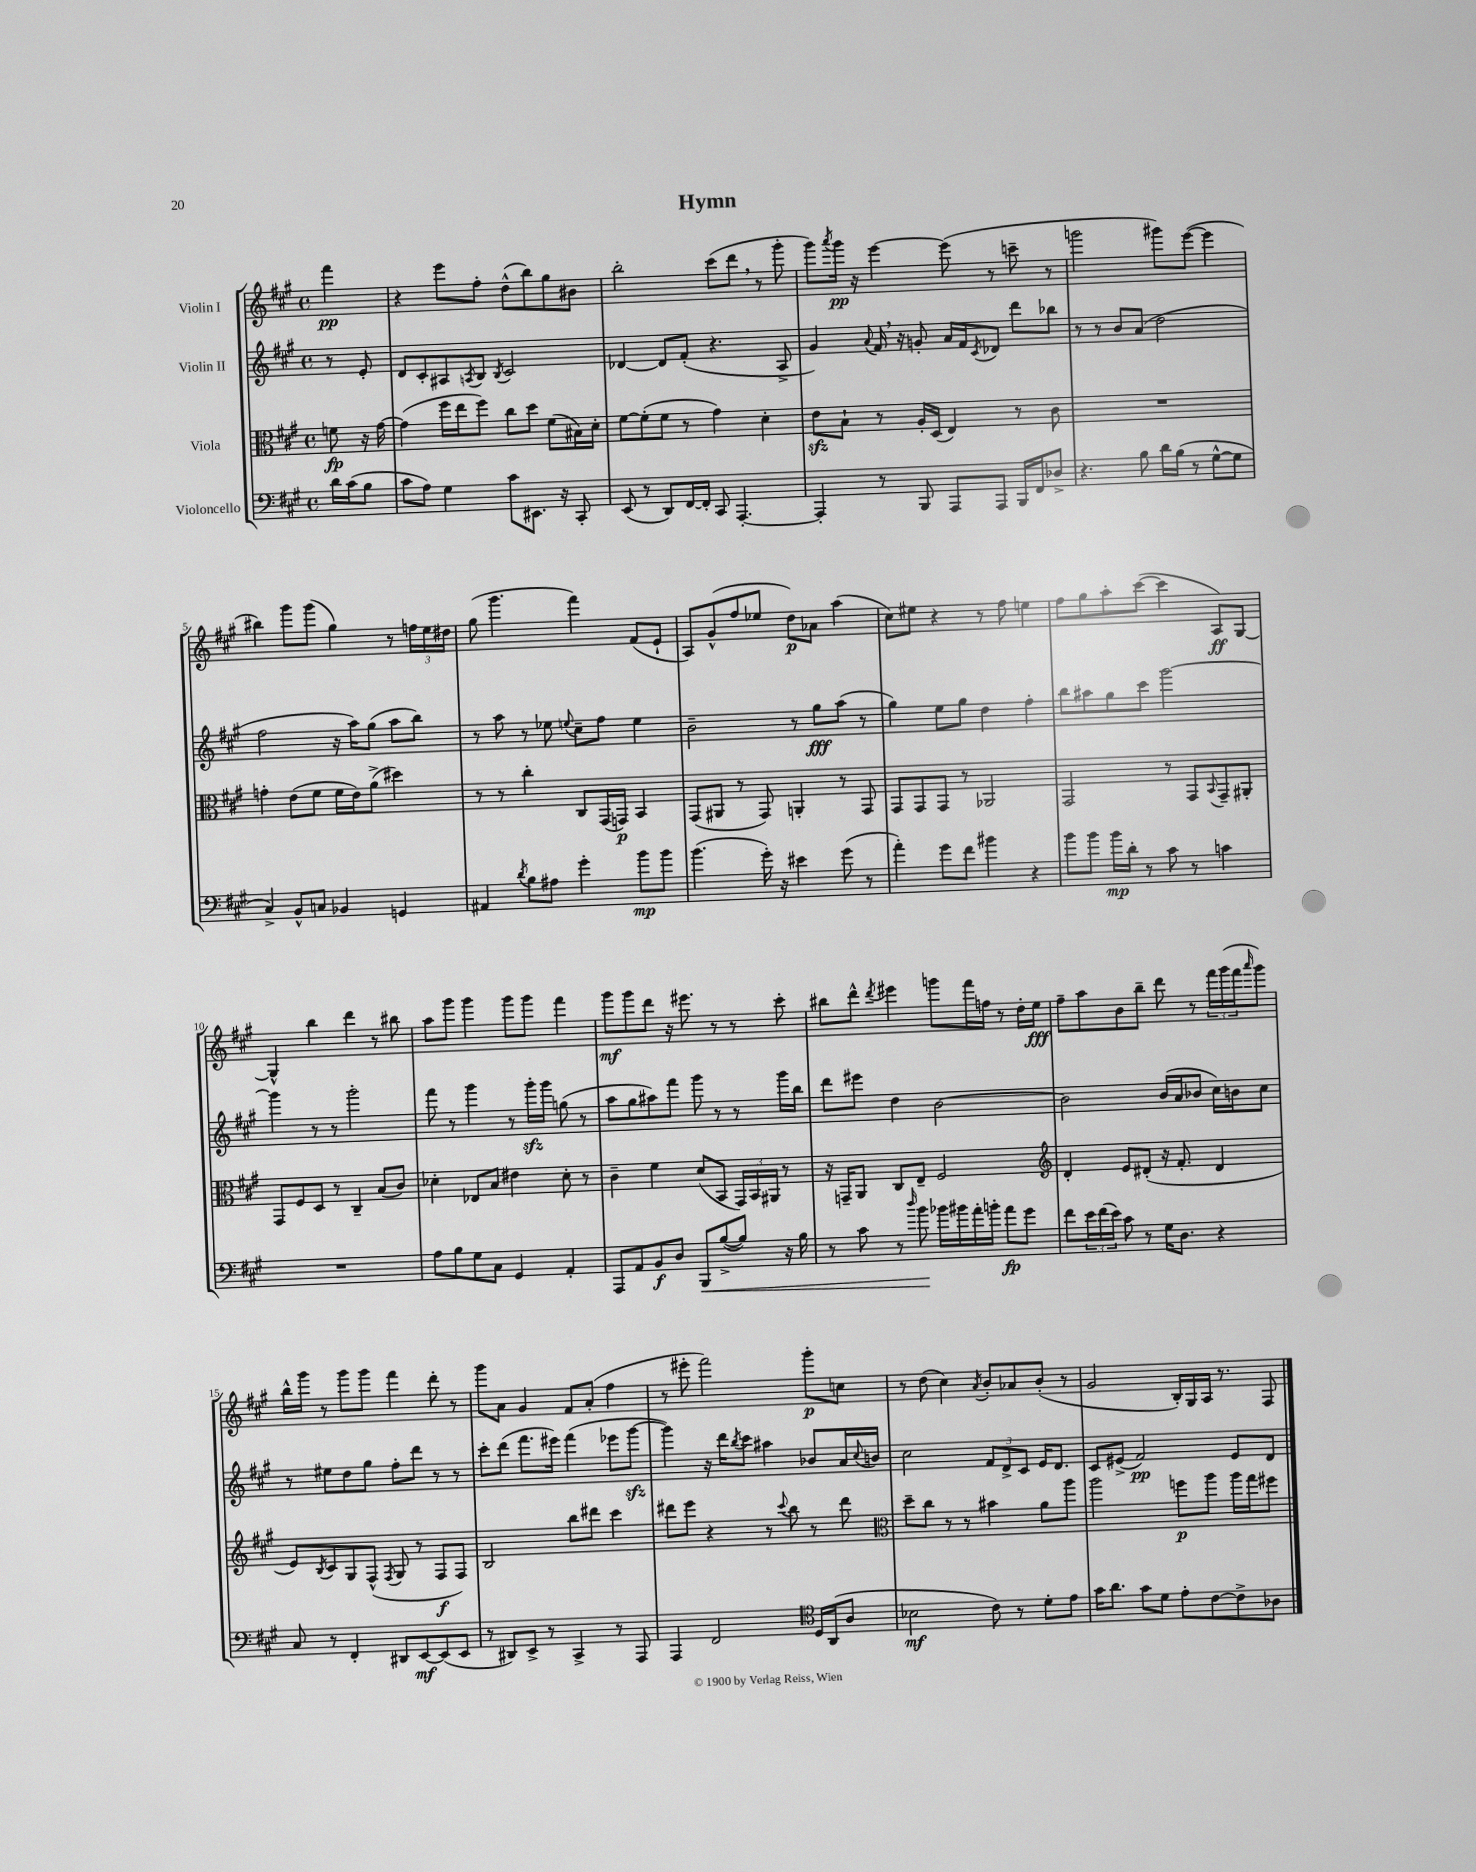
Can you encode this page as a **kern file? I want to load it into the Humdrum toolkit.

**kern	**kern	**kern	**kern
*staff4	*staff3	*staff2	*staff1
*clefF4	*clefC3	*clefG2	*clefG2
*k[f#c#g#]	*k[f#c#g#]	*k[f#c#g#]	*k[f#c#g#]
*M4/4	*M4/4	*M4/4	*M4/4
*met(c)	*met(c)	*met(c)	*met(c)
16d	8f	8r	4fff#
(16c#	.	.	.
8B	16r	8e'	.
.	[16g#	.	.
=	=	=	=
8c#	(4g#]	8d	4r
8A)	.	8c#'	.
4G#	16ff#	8A#	8eee
.	16ee	.	.
.	.	8qA	.
.	8ff#)	8B	8ff#'
.	.	8qB	.
8c#	8cc#	2c#	(8dd^^
8.EE#	8dd	.	8bb)
.	(8f#	.	8gg#
16r	.	.	.
8CC#'	16B#)	.	8b#
.	16d'	.	.
=	=	=	=
(8EE	[8f#	[4d-	2bb'
8r	(8f#']	.	.
8DD)	8f#	8d-]	.
[16FF#	8r	(8f#'	.
16FF#']	.	.	.
8CC#	4g#)	4.r	(8ccc#
[4.AAA'	.	.	8ddd
.	4d'	.	8r
.	.	8A^	8ggg#'
=	=	=	=
4AAA']	8e	4g#)	8ggg#)
.	.	.	8qaaa
.	8B`	.	16ggg#
.	.	.	16r
.	.	8qqa	.
8r	8r	16f#	[4eee
.	.	16r	.
8BBB	16A'	8g'	.
.	(16D	.	.
8AAA	4E)	16a	(8eee]
.	.	16f#	.
.	.	8qc#	.
8AAA	.	8d-	8r
16BBB	8r	8ddd	8ccc~
16FF#	.	.	.
8D-^	8c#	8bb-	8r
=	=	=	=
4.r	1r	8r	2ggg
.	.	8r	.
.	.	8b	.
8B	.	(8a	.
16d	.	2dd	8ggg#)
(16B	.	.	.
8r	.	.	([8eee
[8G#^^	.	.	4eee]
8G#]	.	.	.
=	=	=	=
4C#^)	4g'	2ff#	4bb#)
8BB^^	(8e	.	8ggg#
8C	8f#	.	(8ggg#
4BB-	16f#	16r	4gg#)
.	16e)	16aa)	.
.	(8a^	(8gg#	.
4GG	4dd#)	8aa	8r
.	.	8bb)	24ff
.	.	.	24ee
.	.	.	24dd#
=	=	=	=
4AA#	8r	8r	(8gg#
.	8r	8aa	4.ggg#
8qd	.	.	.
8B	4cc#'	8r	.
8A#	.	8ee-	.
.	.	8qqee	.
4g#'	8C#	8cc#~	4fff#)
.	(16GG#	8ff#	.
.	16GG)	.	.
8b	4BB	4ee	(8f#
8b	.	.	8e`
=	=	=	=
(4.b	(8GG#	2b~	8A)
.	8AA#	.	(8g#^^
.	8r	.	8ff#
16g#')	8GG#)	.	8ee-
16r	.	.	.
4e#	4AA'	8r	8dd)
.	.	8gg#	8a-
(8g#	8r	(8aa	(4aa
8r	8GG#	8r	.
=	=	=	=
4a')	8GG#	4gg#)	8cc#)
.	8GG#	.	8ee#
8g#	8GG#	8ee	4r
8f#	8r	8gg#	.
4b#	2AA-	4dd	8r
.	.	.	8ff#
4r	.	4ff#'	4ee
=	=	=	=
8b	2GG#	8bb	8ff#
8b	.	8aa#	8gg#
16b	.	8gg#	8aa'
16d'	.	.	.
8r	.	8ccc#	([8ccc#
8c#	8r	[2ggg#	4ccc#]
8r	8GG#	.	.
.	8qqBB	.	.
4c	8GG#~	.	8A)
.	8AA#'	.	[8G#
=	=	=	=
1r	8GG#	4ggg#]	4G#^^]
.	8F#	.	.
.	8D	8r	4bb
.	8r	8r	.
.	4C#~	2ggg#'	4ddd
.	(8B	.	8r
.	8c#)	.	8bb#
=	=	=	=
8A	4d-'	8fff#	8aa
8B	.	8r	8ggg#
8G#	8E-	4ggg#	4ggg#
8C#	8B	.	.
4GG#	4e#	8r	8ggg#
.	.	16ggg#'	8ggg#
.	.	16ggg#	.
4AA'	8d-'	(8gg	4fff#
.	8r	8r	.
=	=	=	=
8AAA	4c#~	8aa	8ggg#
8AA	.	8gg#	8ggg#
8BB	4f#	8aa#)	8ddd
8D	.	8fff#	16r
.	.	.	8.eee#
8BBB	(8d	8ggg#	.
([8B^	8BB	8r	8r
8B])	24GG#)	8r	8r
.	24BB	.	.
.	24AA#	.	.
16r	8r	16ggg#	8ccc#'
16B	.	16bb	.
=	=	=	=
8r	16r	8ddd	8bb#
.	16GG~	.	.
8c#	8AA	8eee#	8ddd^^
.	.	.	8qddd
8r	8C#	4dd	4eee#
16qqdd	.	.	.
8b	8E~	.	.
16b-	2F#	[2b	8ggg
16b#	.	.	.
16a'	.	.	16fff#
16b'	.	.	16ff
8a	.	.	8r
8g#	.	.	16dd'
.	.	.	16ee
=	=	=	=
*	*clefG2	*	*
8f#	4d'	2b]	8ff#~
24e	.	.	8aa
(24f#	.	.	.
24e)	.	.	.
8c#	8e	.	8b
8r	(8d#'	.	8bb~
16G#	16r	(16b	8ddd
8.D	8.f#'	16a	.
.	.	8b-	8r
4r	4d#	16cc#)	24fff#
.	.	.	(24ggg#
.	.	16b	.
.	.	.	24fff#
.	.	.	16qqaaa
.	.	8cc#	8ggg#)
=	=	=	=
8C#	8e)	8r	16bb^^
.	.	.	16ggg#
.	8qB	.	.
8r	8c#	8ee#	8r
4FF#'	8G#	8dd	8ggg#
.	(8F#^^	8gg#	8ggg#
.	8qF#	.	.
8DD#	8G#	8ff#'	4fff#
[8EE	8r	8ddd	.
(8EE]	8F#	8r	8ddd'
8EE	8F#)	8r	8r
=	=	=	=
8r	2B	8ccc#'	8ggg#
8DD#)	.	(8ddd	8a
8EE^	.	8.fff#	4g#
8r	.	.	.
.	.	16eee#)	.
4CC#^	8bb	(4fff#	8f#
.	8ddd#	.	(8a'
8r	4ccc#	8eee-	4ff#
8AAA	.	[8ggg#	.
=	=	=	=
4AAA	8ddd#	4ggg#])	8r
.	8eee	.	8eee#'
2FF#	4r	16r	2fff#)
.	.	16ddd	.
.	.	8qbb	.
.	.	8ccc#	.
.	8r	4aa#	.
.	8qqccc#	.	.
.	8bb	.	.
*clefC4	*	*	*
16D	8r	8b-	8ggg#'
(16AA	.	.	.
8A	8ddd#	16a	8cc
.	.	8qqcc#	.
.	.	16b	.
=	=	=	=
*	*clefC3	*	*
2B-	8dd~	2cc#	8r
.	8cc#	.	(8dd
.	8r	.	4cc#)
.	8r	.	.
.	.	.	8qa
8c#)	4b#	12f#	8b'
.	.	12d^	.
8r	.	.	8a-
.	.	12c#	.
8d'	8a	16e	(8b'
.	.	8.d	.
8e	8aa	.	8r
=	=	=	=
16g#	2aa	8c#	2g#
8.a	.	.	.
.	.	(8e#^	.
8g#	.	2f#)	.
8d	.	.	.
8e'	8ff	.	16B')
.	.	.	16G#
[8c#	8aa	.	16A
.	.	.	8.r
8c#^]	16aa	8e#	.
.	16gg#	.	.
8A-	8ff#	8d	8F#
==	==	==	==
*-	*-	*-	*-
